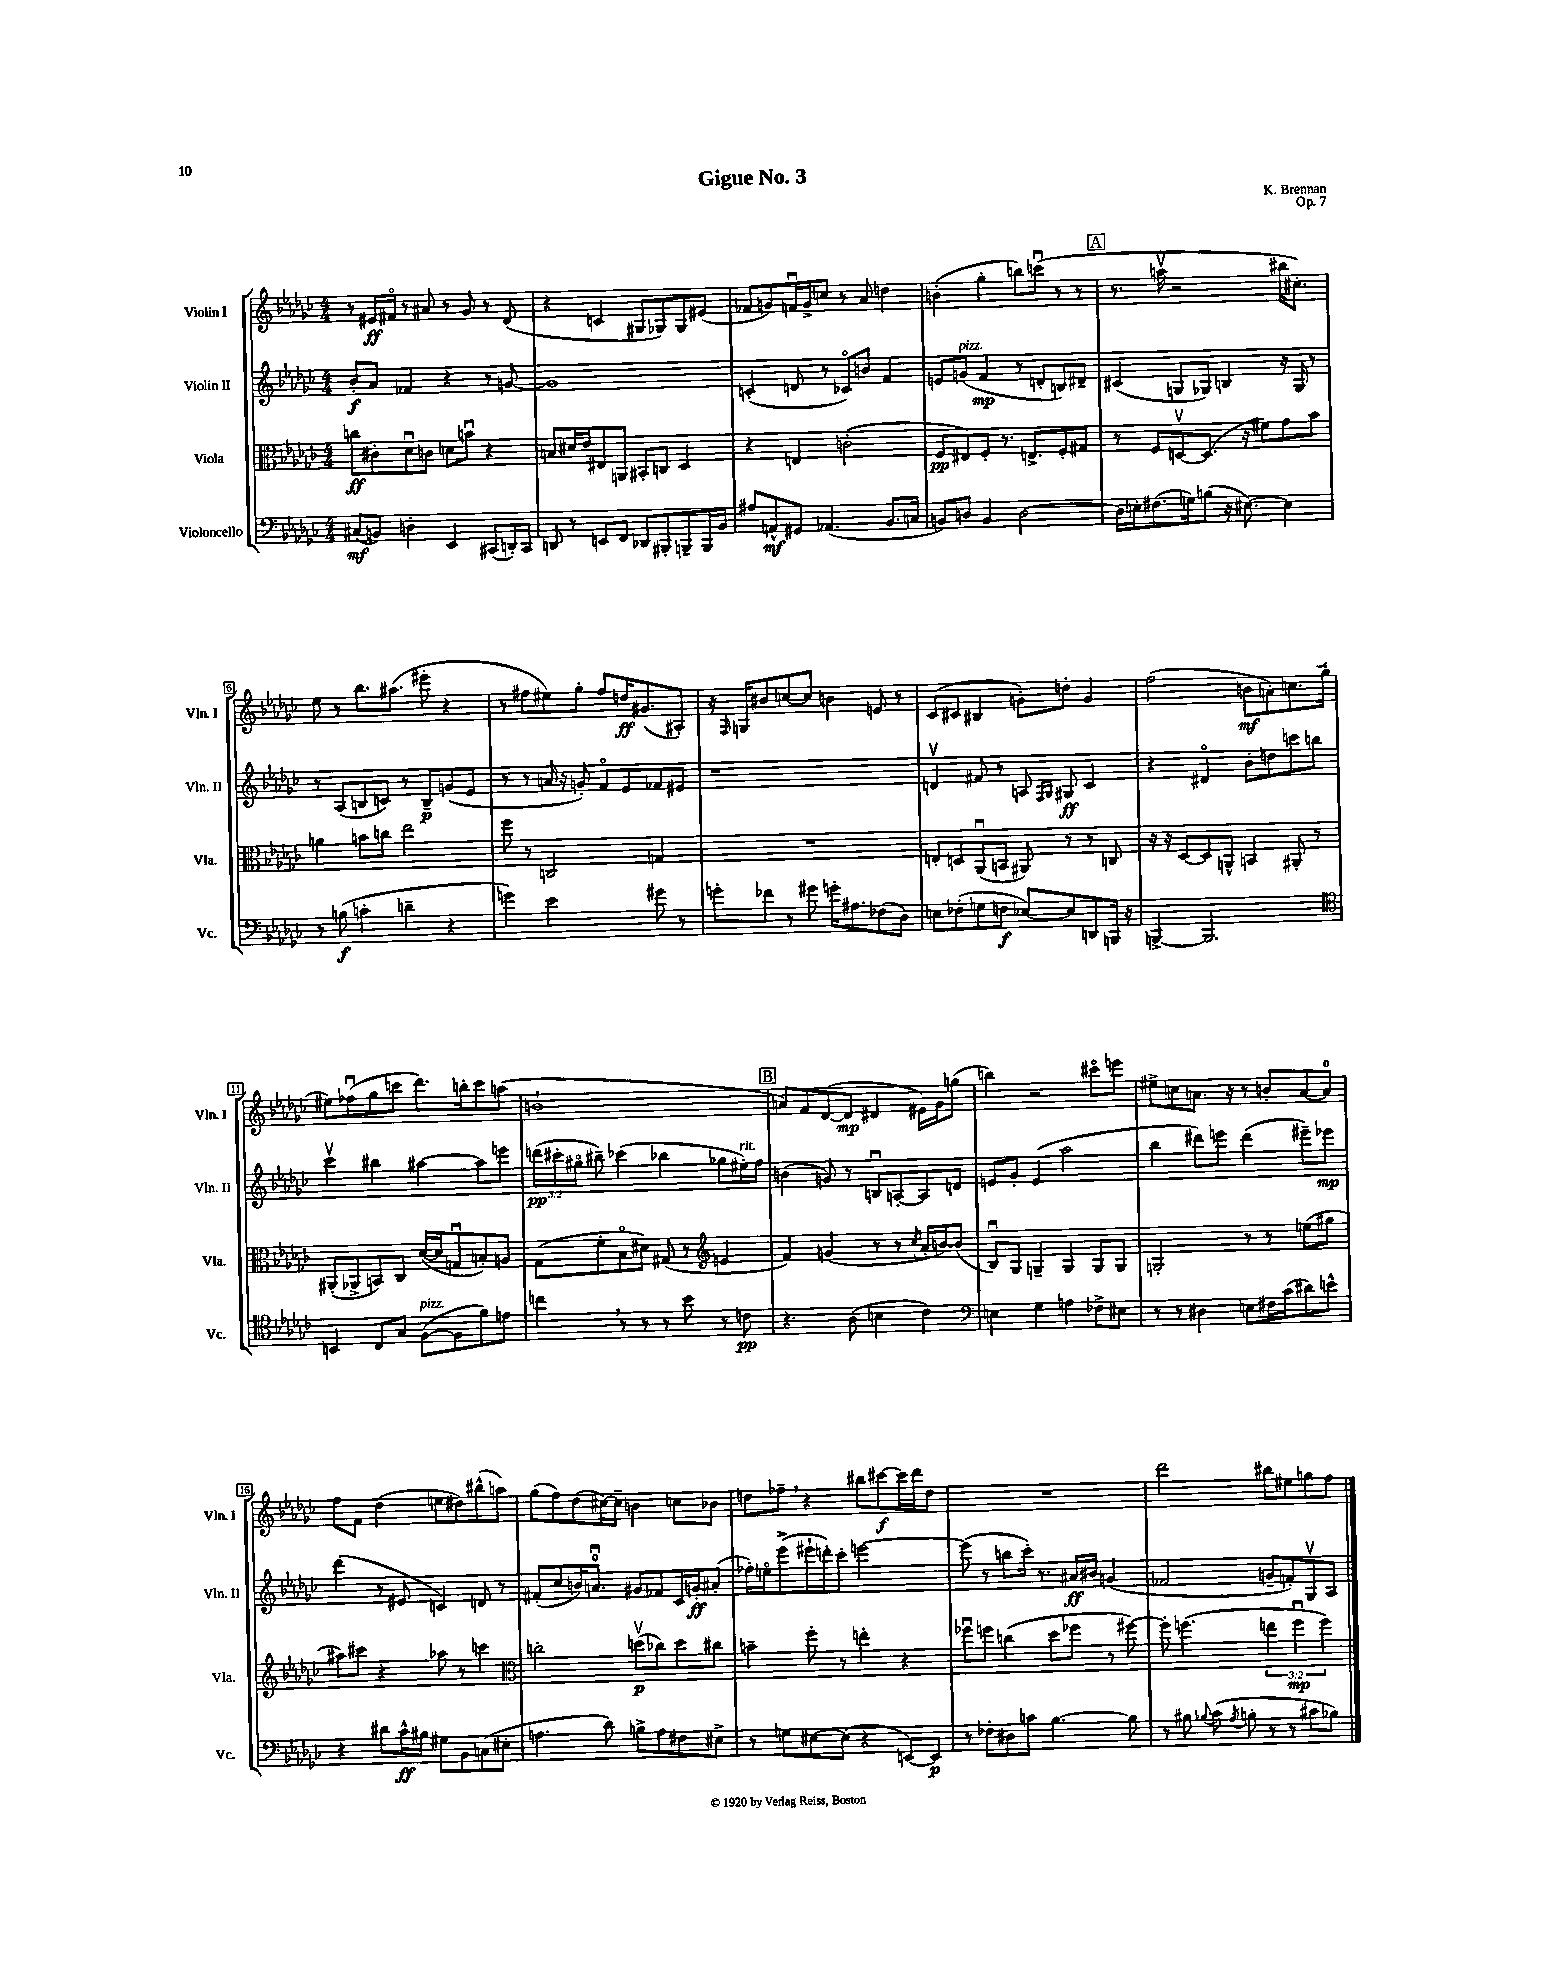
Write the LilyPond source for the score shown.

\header { title = "Gigue No. 3" composer = "K. Brennan" opus = "Op. 7" }
<<
\new StaffGroup <<
\new Staff = "s0" \with { instrumentName = "Violin I" shortInstrumentName = "Vln. I" } {
    \clef treble \key ges \major \numericTimeSignature \time 4/4
    \autoBeamOff r8 eis'16[\ff fis'16]\flageolet r8 ais'8 r8 ges'8 r8 des'8( |
    r4 c'4 gis8[ ges8) ges8 eis'8]( |
    fes'8[ g'8) f'16\downbow g'16-> c''8] r8 aes'8 d''4 |
    b'4-.( ges''4-. b''8[) c'''8]\downbow( r8 r8 |
    \mark \markup { \box "A" } r8. a''16\upbow r2 bis''16[ cis''8.]-.) |
    ees''8 r8 bes''8.[ ais''8.]( eis'''8-. r4 |
    r8 fis''8[ eis''8) ges''8]-. fis''8[ d''16\ff gis'8.( ais8]-.) |
    r16 \grace { f16 } g16[ bis'8 c''8~ c''8] b'4 e'8 r8 |
    ces'8[( cis'8] bis4 g'8[-.) d''8]-. g'4 |
    f''2( b'8[\mf a'8-.) c''8. ges''16]-.( |
    eis''8[) fes''8\downbow( ges''8 c'''8] des'''8.[) b''16-. c'''8 a''8]( |
    b'1-! |
    \mark \markup { \box "B" } a'8[) f'8 des'8~( des'8]\mp dis'4 eis'16[) ges'16 g''8]( |
    b''4) r2 cis'''8[\flageolet e'''8] |
    eis''8[-> c''8 a'8.] r16 r8 b'8[-. a'8~ a'8]-0 |
    f''8[ f'8] des''4( e''8[ dis''8) bis''8-^( a''8]) |
    ges''8[( f''8) des''8( cis''16~) cis''16]-- b'4 c''8[ bes'8] |
    d''8[ fes''8]-- \breathe r4 bis''8[ cis'''8~\f cis'''16 des'''16 d''8] |
    R1 |
    des'''2 bis''8[ eis''8 g''8 f''8] \bar "|." |
}
\new Staff = "s1" \with { instrumentName = "Violin II" shortInstrumentName = "Vln. II" } {
    \clef treble \key ges \major \numericTimeSignature \time 4/4 \override Staff.TupletNumber.text = #tuplet-number::calc-fraction-text
    \autoBeamOff bes'8[-.\f aes'8] fes'4 r4 r8 g'8~ |
    g'1 |
    c'4-.( d'8 r8 ces'8[\flageolet) b'8] f'4 |
    e'8[ g'8]^\markup { \italic "pizz." }( f'4\mp r8 d'8[-. b8) dis'8]-- |
    \mark \markup { \box "A" } cis'4( g8[ ges8]) b4 r16 ges16 r8 |
    r8 aes8[( b8 c'8]) r8 b8[--\p g'8( ees'8] |
    r8 r8 a'16 r16 g'8-.) f'8[\flageolet ees'8 fes'8 eis'8] |
    r1 |
    d'4\upbow fis'8 r8 a8 \grace { f16[ ges16] } gis8\ff ces'4 |
    r4 dis'4\flageolet bes'8[-. d''8 c'''8 b''8] |
    ces'''4\upbow bis''4 ais''4~ ais''8[ e'''8] |
    \tuplet 3/2 { d'''16[\pp( cis'''16-. gis''16]\flageolet } bis''8--) ces'''4( bes''4 ges''8[ eis''16-.^\markup { \italic "rit." }) f''16] |
    \mark \markup { \box "B" } b'4( g'8) r8 b8[\downbow a8~-. a8 d'8] |
    e'8[ ges'8]-. e'4( aes''2 |
    bes''4 dis'''8[) e'''8] dis'''4( eis'''8[--) ees'''8]\mp |
    des'''4( r8 eis'8 c'4) d'8 r8 |
    fis'8[-.( ces''8 b'16) a'8.]-0\downbow gis'8[ fes'8 ces'16 g'16-.\ff ais'8]-.( |
    fes''16[-.) e''16\flageolet ees'''8->( eis'''16-! d'''16-.) ces'''8]-. e'''2~ |
    e'''8( r8 b''8[ ces'''16]-.) r8. ais'16[\ff bis'16] g'4( |
    fes'2 g'8[-- f'8-.) ges8\upbow aes8] \bar "|." |
}
\new Staff = "s2" \with { instrumentName = "Viola" shortInstrumentName = "Vla." } {
    \clef alto \key ges \major \numericTimeSignature \time 4/4 \override Staff.TupletNumber.text = #tuplet-number::calc-fraction-text
    \autoBeamOff c''8[\ff cis'8-. des'8\downbow c'8] d'8[ b'8]\downbow r4 |
    b8[ dis'16 ees'16 eis8 a,8] bis,8[-. c8] des4 |
    r4 e4 c'2-.( |
    f8[\pp eis8) f8]-. r8. e8.[-> f8-. gis8] |
    \mark \markup { \box "A" } r8 f8[ d8~\upbow d8.]( r16 fis'8[) ges'8 bes'8] |
    a'4 b'8[ c''8] ees''2 |
    f''8 r8 c2 g4 |
    R1 |
    e8[-. d8 aes,8\downbow( b,8] ais,8) r8 r8 c8 |
    r16 r16 des8[~ des8 a,8]-^ b,4 ais,8-. r8 |
    ais,8[-.( aes,8-> b,8) ces8] des'16[~( des'16 g8\downbow b8-.) a8] |
    ges8[( f'8-. bes8\flageolet dis'8]) gis8( r8 \clef treble e'4 |
    \mark \markup { \box "B" } f'4) g'4( r8 r8 \acciaccatura { ces''8 } aes'16[-. b'16~) b'8]( |
    bes8[\downbow) ges8] g4-- g4 g8[ g8] |
    g2-. r8 r8 e''8[( gis''8] |
    ais''8[) cis'''8] r4 aes''8 r8 c'''4 |
    \clef alto c''2-. d''8[\upbow\p( ces''8) d''8 cis''8] |
    b'4-- f''8-. r8 e''4-. r4 |
    fes''8[\downbow f''8] c''4( des''8[ fes''8] r8 fis''8~) |
    fis''8-. f''4.( \tuplet 3/2 { e''4 f''4\downbow\mp f''4) } \bar "|." |
}
\new Staff = "s3" \with { instrumentName = "Violoncello" shortInstrumentName = "Vc." } {
    \clef bass \key ges \major \numericTimeSignature \time 4/4
    \autoBeamOff cis8[\mf( b,8]) d4-. ees,4 cis,8[( d,16-.) cis,16] |
    d,8 r8 e,8[ f,8] des,8[ bis,,8-. b,,8-- b,,16 bes,16] |
    ais8[ a,8-^\mf gis,8] aes,4.( bes,8.[ c16] |
    b,8[) d8] b,4 d2~ |
    \mark \markup { \box "A" } d16[ e16-. fis8.( g16) b8]( r16 eis8.~) eis4 |
    r8 b8\f( c'4-. d'4-- r4 |
    g'4) ees'2 gis'8 r8 |
    g'8[-. fes'8] r8 gis'8 g'16[-. ais8. fes8( des8]) |
    e8[ fes8-.( g8 f8]\f ees8[~) ees8 d,8 b,,16] r16 |
    b,,4~-> b,,2. |
    \clef tenor b,4 ces8[ ges8] f8[~^\markup { \italic "pizz." }( f8 f'8) e'8] |
    c''4 \breathe r8 r8 r8 bes'8 r8 c'8\pp |
    \mark \markup { \box "B" } r4. aes8( b4 ces'4) |
    \clef bass e4 ges4 a4 fes8[-> eis8] |
    r8 r8 dis4 e8[ fis16 ces'16( dis'8) e'8]-^ |
    r4 dis'8[ ces'16-^\ff bis16] gis8[ bes,8 c8( eis8]-. |
    a4. des'8) b8[-> a8 fis8 eis8]-> |
    r8 g8[ eis8~ eis8]( r4 e,8[~) e,8]\p |
    r8 fes8[-. dis8 c'8] bes4.~ bes8 |
    r8 bis8 \appoggiatura { bes8 } ces'8( \acciaccatura { aes8 } b8-. r8 r8 cis'8[ bes8]) \bar "|." |
}
>>
>>
\layout { \context { \Score \override BarNumber.stencil = #(make-stencil-boxer 0.1 0.3 ly:text-interface::print) } }
